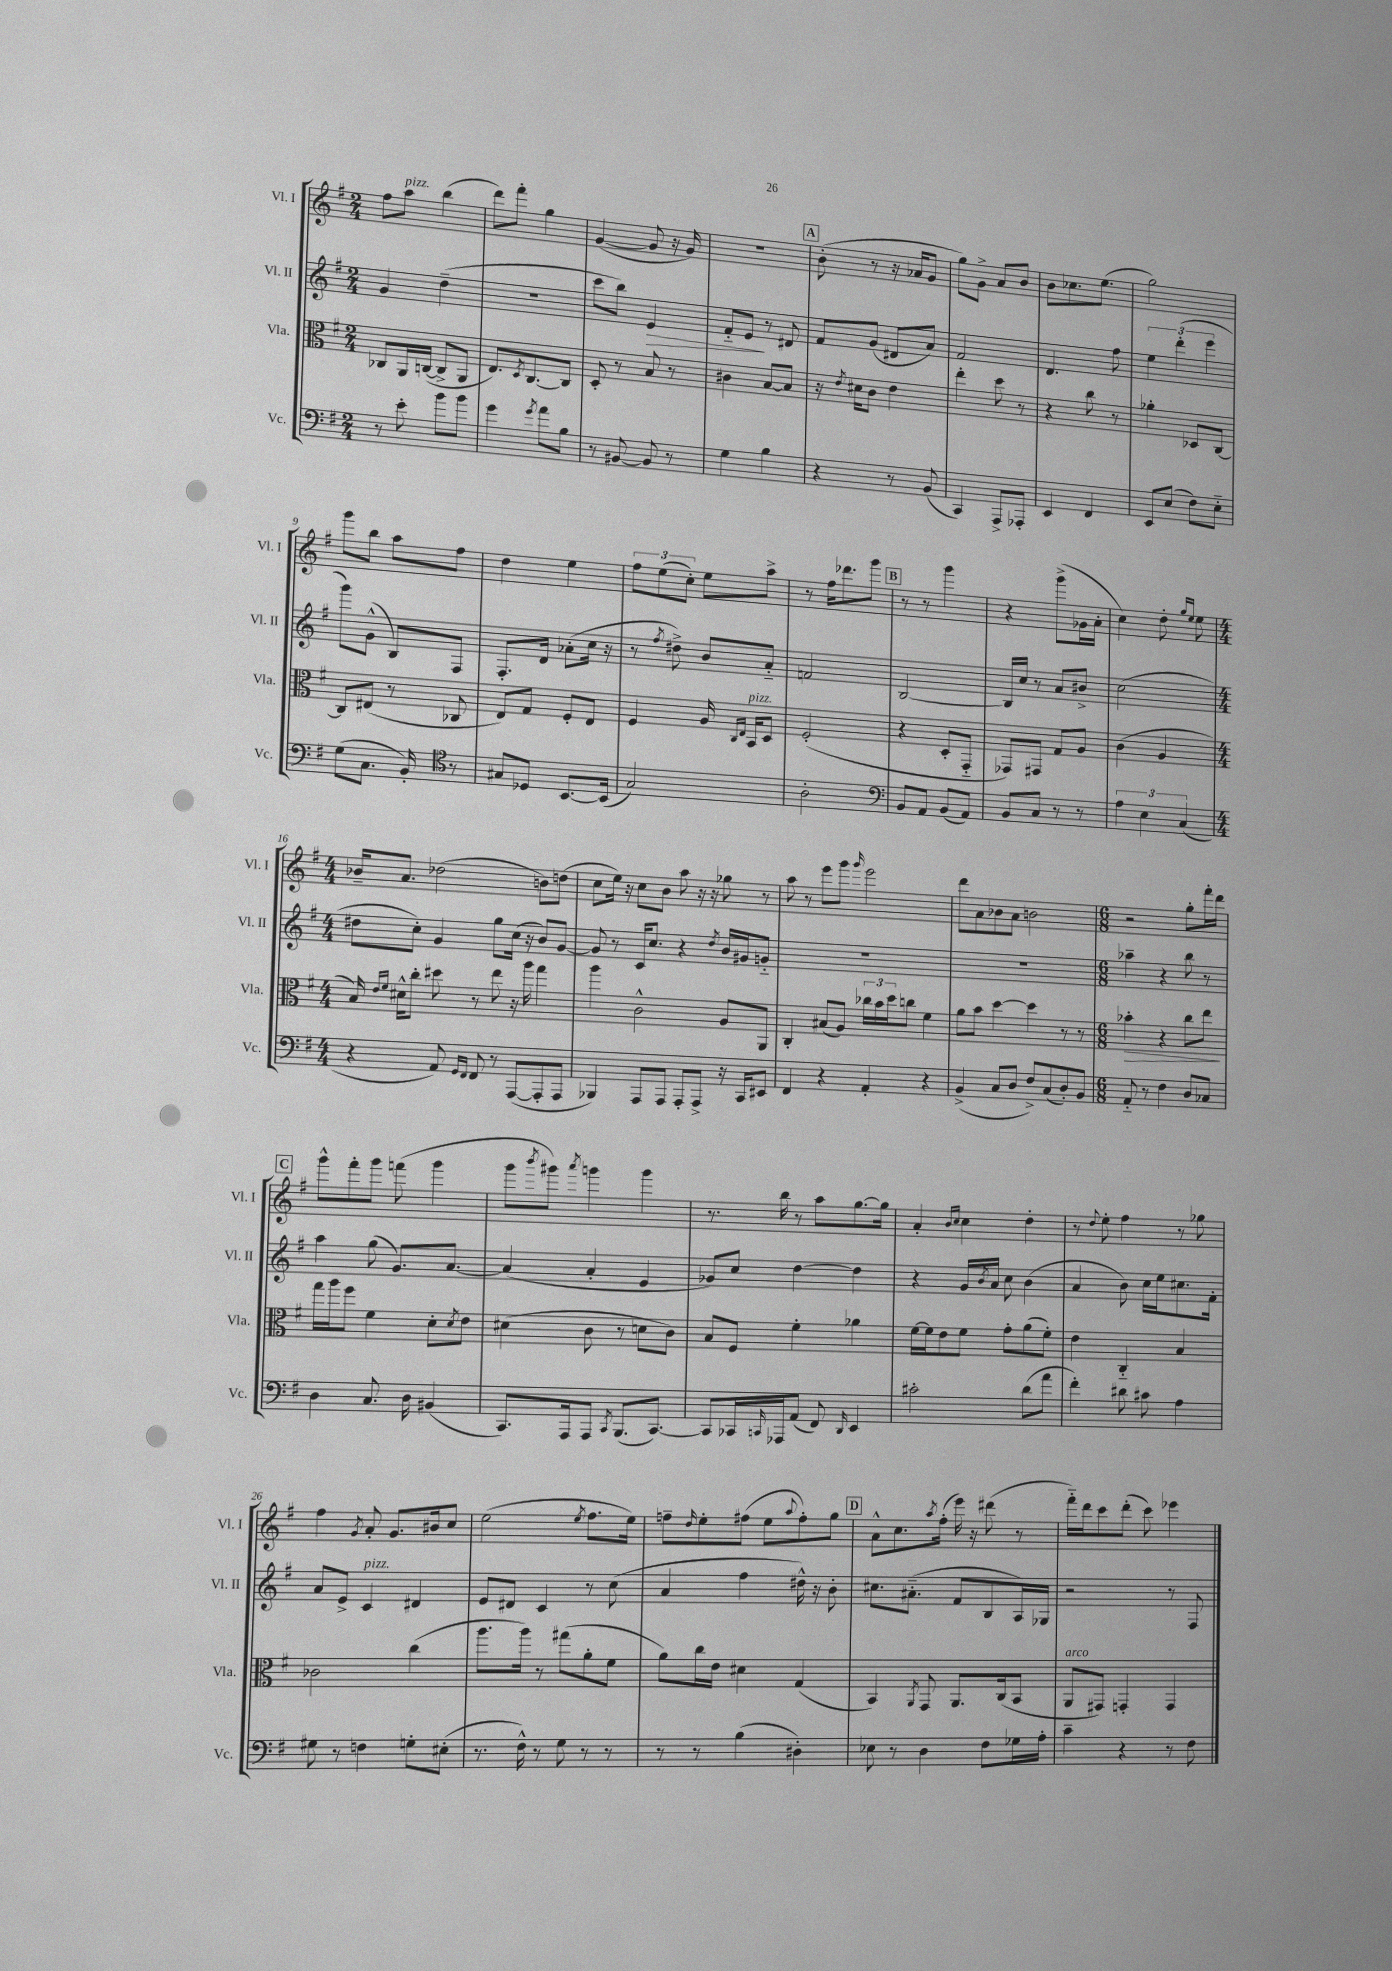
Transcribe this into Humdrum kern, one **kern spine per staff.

**kern	**kern	**kern	**kern
*staff4	*staff3	*staff2	*staff1
*clefF4	*clefC3	*clefG2	*clefG2
*k[f#]	*k[f#]	*k[f#]	*k[f#]
*M2/4	*M2/4	*M2/4	*M2/4
8r	8C-	4g	8ff#
8e'	16AA	.	8aa
.	([16C	.	.
8b	8C^]	(4dd~	(4bb
8b	8AA	.	.
=	=	=	=
4g	8.E)	2r	8ddd)
.	.	.	8fff#'
.	8qD	.	.
.	[8.C	.	.
8qg	.	.	.
8a	.	.	4gg
8B	8C]	.	.
=	=	=	=
8r	8D'	8ccc	([4g
[8BB#	8r	8bb)	.
8BB#]	8B	4e	8g]
8r	8r	.	16r
.	.	.	16g)
=	=	=	=
4G	4c#	8f#'~	2r
.	.	8e	.
4B	[8B	8r	.
.	8B]	8d#	.
=	=	=	=
4r	16r	8f#	(8b'
.	8qe	.	.
.	16d#	.	.
.	8c	(8g	8r
8r	4e	8d#	16r
.	.	.	16a-
(8BB	.	8a)	8g
=	=	=	=
4CC)	4ee'	2f#	8gg)
.	.	.	8g^
8AAA^	8dd	.	8a
8AAA-'	8r	.	8b
=	=	=	=
4EE	4r	4.d	8b
.	.	.	8.cc-
4FF#	8cc	.	.
.	.	.	(8.ee
.	8r	8ff#	.
=	=	=	=
8EE	4a-'	6ee	2gg)
(8E	.	.	.
.	.	(6ddd'	.
8F#)	8D-	.	.
.	.	6eee	.
8E'~	[8C	.	.
=	=	=	=
(8G	8C]	8ggg)	8ggg
8.C	(8E#	(8g^^	8bb
.	8r	8B)	8aa
16BB')	.	.	.
8r	8C-	8F#	8ff#
=	=	=	=
*clefC4	*	*	*
8G#	8E)	8.F#'	4dd
8D-	8G	.	.
.	.	16d	.
[8.BB	8F#'	(8a-'	4ee
.	8E	16cc	.
(16BB]	.	16r	.
=	=	=	=
2G)	4F#	8r	12ff#
.	.	.	(12ee
.	.	8qff#	.
.	.	8dd#^)	.
.	.	.	12cc')
.	16A	8b	8ee
.	16qqC	.	.
.	16qqE	.	.
.	16BB	.	.
.	8D	8a'~	8aa^
=	=	=	=
2A'	(2F#'	2f	8r
.	.	.	16ff#
.	.	.	8.ddd-
.	.	.	8ggg
=	=	=	=
*clefF4	*	*	*
8BB	4r	[2B	8r
8AA	.	.	8r
(8BB	8D'	.	4ggg
8AA)	8GG'~	.	.
=	=	=	=
8BB	8GG-)	16B]	4r
.	.	16cc	.
8C	8GG#	8r	.
8r	8G	8a	(8ggg^
8r	8A	8b#^	16g-
.	.	.	16a'
=	=	=	=
6A	(4c	(2cc	4cc)
6E	.	.	.
.	4A	.	8dd'
(6C	.	.	.
.	.	.	16qqgg
.	.	.	16qqee
.	.	.	8ee
=	=	=	=
*M4/4	*M4/4	*M4/4	*M4/4
4r	16B)	8dd#	16b-~
.	16qqe	.	.
.	16qqf#	.	.
.	16d#^^	.	8.a
.	8cc'	8cc')	.
8AA)	8dd#	4g	(2dd-
16qqGG	.	.	.
16qqFF#	.	.	.
8FF#	8r	.	.
8r	8ee	8gg	.
([8AAA	16r	(16cc	.
.	16aa	16r	.
8AAA']	4gg	8b)	8b)
8AAA	.	[8g	(8dd
=	=	=	=
4BBB-)	4aa	8g]	8cc
.	.	8r	16ee)
.	.	.	16r
8AAA	2c^^	16c	8cc
.	.	8.cc	.
8AAA	.	.	8b
8AAA'	.	4r	8aa
8AAA^	.	.	16r
.	.	.	16r
.	.	8qdd	.
16r	8A	16b	8gg-
16CC	.	16g#	.
8EE#	8AA	8g'~	8r
=	=	=	=
4FF#	4C'	1r	8aa
.	.	.	8r
4r	(8B#	.	8eee
.	8A)	.	8ggg
.	.	.	16qqggg
4AA'	24cc-	.	2eee
.	24b	.	.
.	24dd	.	.
.	8cc	.	.
4r	4f#	.	.
=	=	=	=
(4BB^	8a	1r	8ddd
.	8b	.	8a
8C	[4dd	.	8b-
8D	.	.	8a
8F#^)	4dd]	.	2b
(8C	.	.	.
8D')	8r	.	.
8BB	8r	.	.
=	=	=	=
*M6/8	*M6/8	*M6/8	*M6/8
8AA'~	4b-'	4aa-~	2r
8r	.	.	.
4F#	4r	4r	.
8D	8cc	8bb	8gg'
8C-	8ee	8r	16fff#'
.	.	.	16ddd
=	=	=	=
4D	16gg	4aa	8ggg^^
.	16aa	.	.
.	8ff#	.	8fff#'
8.C	4f#	(8gg	8ggg
.	.	8.g)	(8fff
16D	.	.	.
(4BB#	8d'	.	4ggg
.	.	[8.a	.
.	8qd	.	.
.	8e	.	.
=	=	=	=
8.CC)	(4d#	(4a]	8ggg
.	.	.	8qbbb
.	.	.	8ggg#)
16AAA	.	.	.
.	.	.	8qaaa
8AAA	8c	4a'	4ggg
8qCC	.	.	.
(8.BBB	8r	.	.
.	8d	4e	4ggg
[8.CC)	.	.	.
.	8c)	.	.
=	=	=	=
8CC]	8B	8g-)	8.r
16CC-	8F#	8cc	.
16qqCC	.	.	.
16AAA-	.	.	16bb
(8AA	4f#'	[4dd	8r
8FF#)	.	.	8aa
16qqDD	.	.	.
4EE	4a-	4dd]	[8.gg
.	.	.	16gg]
=	=	=	=
2c#'	[16f#	4r	4a'
.	16f#]	.	.
.	8e	.	.
.	.	.	16qqb
.	.	.	16qqcc
.	8f#	16g	4cc
.	.	8qb	.
.	.	16a	.
.	8g'	8cc	.
(8d	(8a	(4b	4dd'
8a	8f#')	.	.
=	=	=	=
4f#')	4e	4a	8r
.	.	.	8qqdd
.	.	.	8ee'
8d#	4C'~	8b)	4ff#
8c#	.	16cc	.
.	.	16ee	.
4A	4B	8.cc#	8r
.	.	.	8gg-
.	.	16f#'	.
=	=	=	=
8G#	2c-	8a	4ff#
8r	.	8e^	.
.	.	.	8qg
4F	.	4c	8a'
.	.	.	8.g
8G'	(4cc	4d#	.
.	.	.	16b#
(8E#'	.	.	8cc
=	=	=	=
8.r	8.aa	8e	(2ee
.	.	8d#	.
16F#^^)	16aa)	.	.
8r	8r	4c	.
8G	(8gg#	.	.
.	.	.	8qee
8r	8a'	8r	8.ff#
8r	8f#	(8cc	.
.	.	.	16ee)
=	=	=	=
8r	8a)	4a	8ff~
.	.	.	16qqdd
8r	16cc	.	8ee'
.	16e	.	.
(4B	4d#	4ff#	(8ff#
.	.	.	8ee
.	.	.	8qqaa
4D#')	(4G	16dd#^^)	8ff#')
.	.	16r	.
.	.	8b'	8gg
=	=	=	=
8E-	4BB)	8.cc#	8a^^
8r	.	.	8.cc
.	.	(8.a#'~	.
.	8qAA	.	.
4D	8GG	.	.
.	.	.	8qaa
.	.	.	(16ff#'
.	8.AA	8f#	16eee)
.	.	.	16r
8F#	.	8B	(8ddd#
.	(16C	.	.
16G-	8BB	16A)	8r
16A'	.	16G-	.
=	=	=	=
4c~	8AA	2r	16fff#'~)
.	.	.	16ddd
.	8GG#)	.	8ccc
4r	4GG'	.	(8ddd'
.	.	.	8ccc)
8r	4GG	8r	4eee-
8F#	.	8F#	.
==	==	==	==
*-	*-	*-	*-
